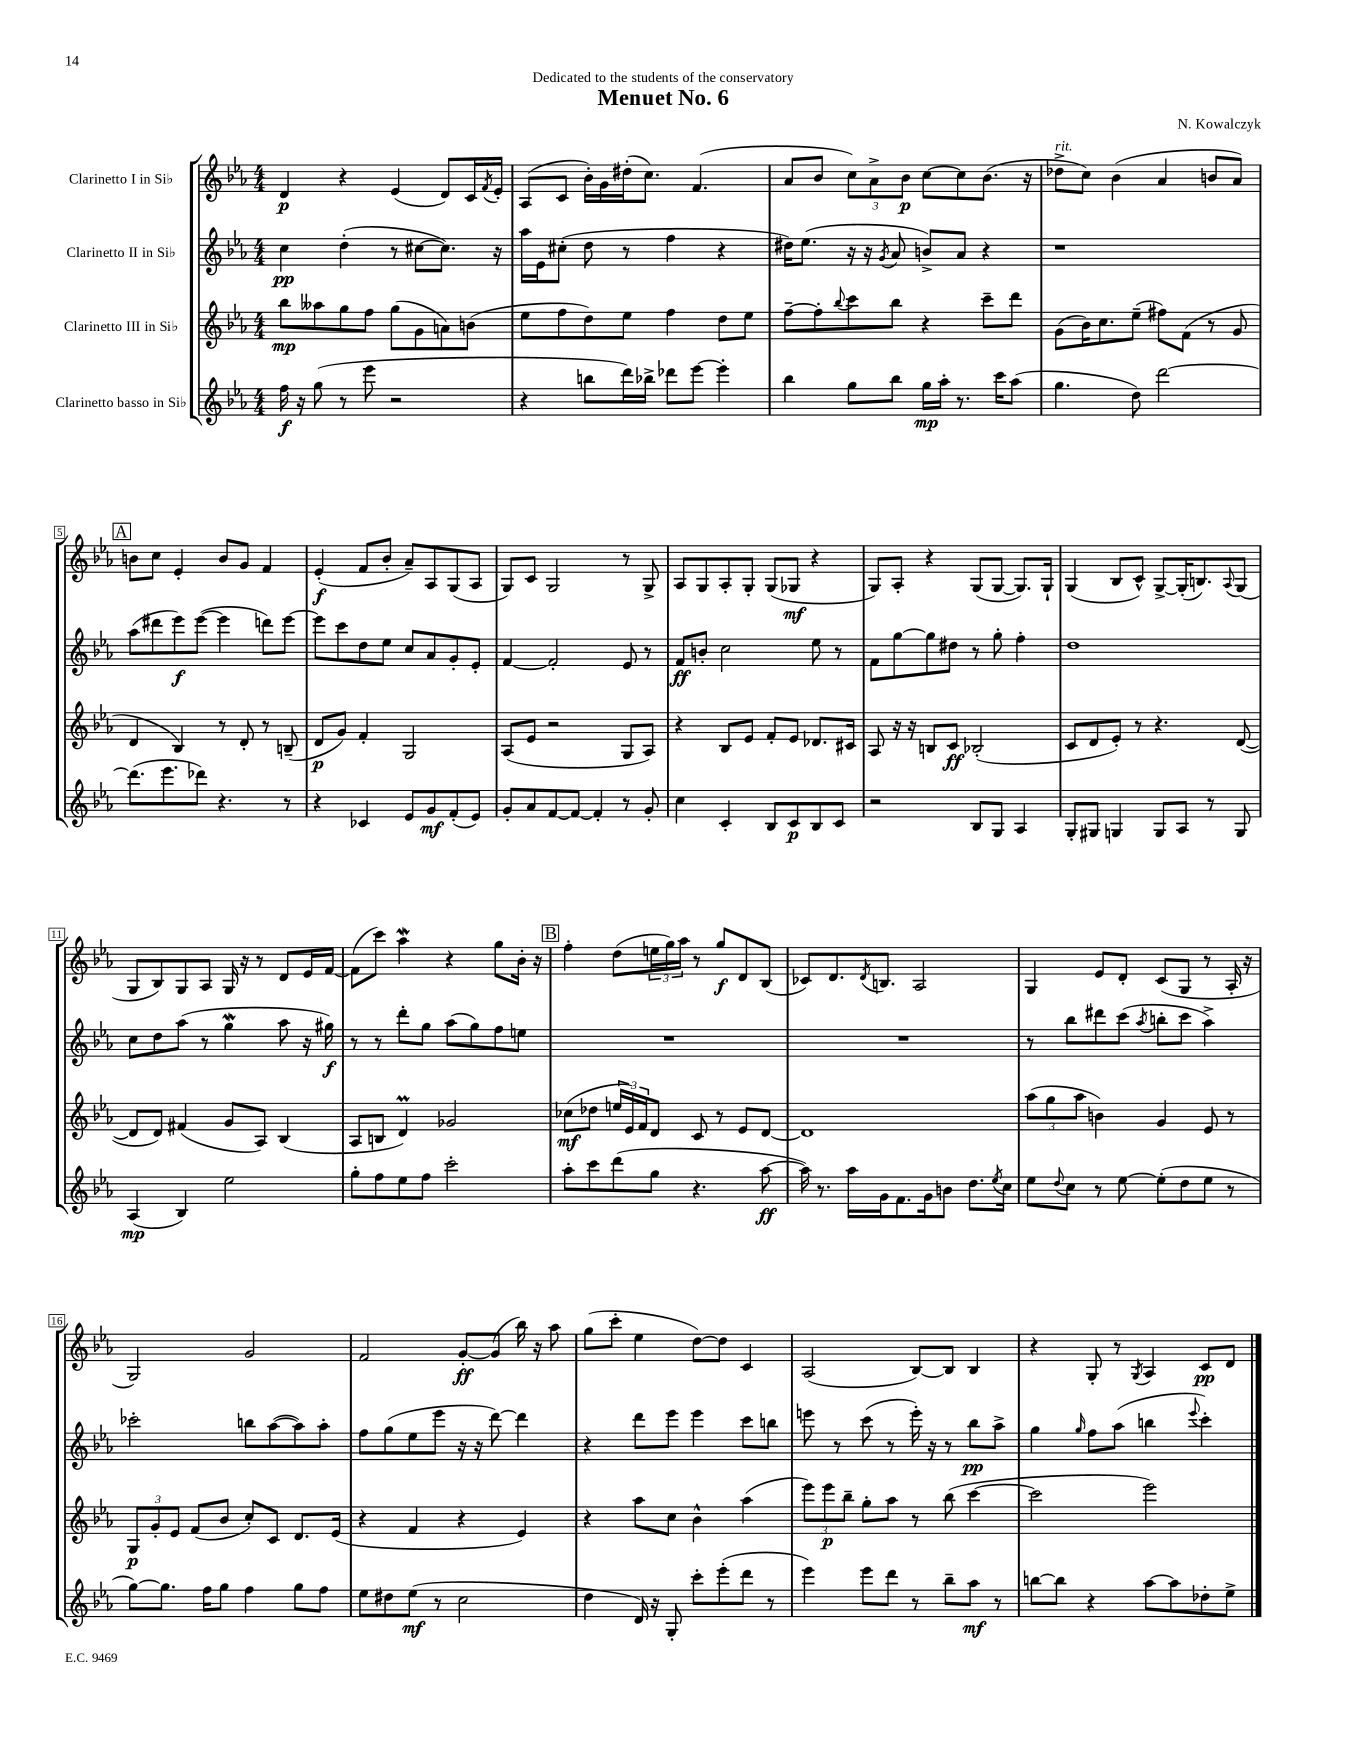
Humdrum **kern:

**kern	**kern	**kern	**kern
*staff4	*staff3	*staff2	*staff1
*clefG2	*clefG2	*clefG2	*clefG2
*k[b-e-a-]	*k[b-e-a-]	*k[b-e-a-]	*k[b-e-a-]
*M4/4	*M4/4	*M4/4	*M4/4
16ff	8bb-	4cc	4d
16r	.	.	.
(8gg	8aa--	.	.
8r	8gg	(4dd'	4r
8eee-	8ff	.	.
2r	(8gg	8r	(4e-
.	8g	[8cc#	.
.	8a)	8.cc#])	8d)
.	(8b	.	16c
.	.	.	8qf
.	.	16r	16e-'
=	=	=	=
4r	8ee-	16aa-	(8A-
.	.	16e-	.
.	8ff	(8cc#'	8c
8bb	8dd)	8dd	16b-')
.	.	.	16g
16ddd)	8ee-	8r	(16dd#'
16bb-^	.	.	8.cc)
8ddd-	4ff	4ff	.
[8eee-	.	.	(4.f
4eee-']	8dd	4r	.
.	8ee-	.	.
=	=	=	=
4bb-	[8ff~	16dd#)	8a-
.	.	(8.ee-	.
.	8ff']	.	8b-
.	8qqbb-	.	.
8gg	8ccc	16r	12cc)
.	.	16r	.
.	.	.	12a-^
.	.	8qg	.
8bb-	8bb-	8a-	.
.	.	.	12b-
16gg	4r	8b^)	[8cc
16aa-'	.	.	.
8.r	.	8a-	8cc]
.	8ccc~	4r	(8.b-
16ccc	.	.	.
(8aa-	8ddd	.	.
.	.	.	16r
=	=	=	=
4.gg	(8g	1r	8dd-^
.	16b-)	.	8cc)
.	8.cc	.	.
.	.	.	(4b-
8dd)	(8ee-~	.	.
[2ddd	8ff#)	.	4a-
.	(8f	.	.
.	8r	.	8b
.	8g	.	8a-)
=	=	=	=
(8.ddd]	4d	(8aa-	8b
.	.	8ddd#	8cc
8.eee-	.	.	.
.	4B-)	8eee-)	4e-'
8ddd-)	.	([8eee-	.
4.r	8r	4eee-]	8b
.	8d'	.	8g
.	8r	8ddd)	4f
8r	(8B~	[8eee-	.
=	=	=	=
4r	8d	8eee-]	(4e-'
.	8g)	8ccc	.
4c-	4f'	8dd	8f
.	.	8ee-	8b-'
8e-	2G	8cc	8a-~)
8g	.	8a-	8A-
(8f'	.	8g'	(8G
8e-)	.	8e-'	8A-
=	=	=	=
8g'	(8A-	[4f	8G)
8a-	8e-	.	8c
[8f	2r	2f']	2G
8f_	.	.	.
4f']	.	.	.
8r	8G	8e-	8r
8g'	8A-)	8r	8G^
=	=	=	=
4cc	4r	8f	8A-
.	.	8b'	8G
4c'	8B-	2cc	8A-'
.	8e-	.	8G'
8B-	8f'	.	(8G
8c	8e-	.	8G-
8B-	8.d-	8ee-	4r
8c	.	8r	.
.	16c#	.	.
=	=	=	=
2r	8A-	8f	8G)
.	16r	[8gg	8A-'
.	16r	.	.
.	8B	8gg]	4r
.	8c	8dd#	.
8B-	(2B-'	8r	(8G
8G	.	8gg'	[8G
4A-	.	4ff'	8.G])
.	.	.	16G`
=	=	=	=
8G'	8c	1dd	(4G
8G#	8d	.	.
4G	8e-')	.	8B-
.	8r	.	8c^^)
8G	4.r	.	[8G^
8A-	.	.	(16G']
.	.	.	8.B)
8r	.	.	.
.	.	.	8qqA-
8G	([8d	.	(8G
=	=	=	=
(4A-	8d]	8cc	8G
.	8d)	8dd	8B-)
4B-)	(4f#	(8aa-	8G
.	.	8r	8A-
2ee-	8g	4gg	16G
.	.	.	16r
.	8A-)	.	8r
.	(4B-	8aa-	8d
.	.	16r	16e-
.	.	16gg#)	[16f
=	=	=	=
8gg'	8A-	8r	(8f]
8ff	8B	8r	8ccc)
8ee-	4d)	8ddd'	4aa-
8ff	.	8gg	.
2ccc'	2g-	(8aa-	4r
.	.	8gg)	.
.	.	8ff	8gg
.	.	8ee	16b-'
.	.	.	16r
=	=	=	=
8aa-'	(8cc-	1r	4ff'
8ccc	8dd-	.	.
(8ddd	24ee	.	(8dd
.	24e-)	.	.
.	24f	.	.
8gg	8d	.	24ee
.	.	.	24gg)
.	.	.	24aa-
4.r	8c	.	8r
.	8r	.	8gg
.	8e-	.	8d
[8aa-	[8d	.	(8B-
=	=	=	=
16aa-])	1d]	1r	8c-)
8.r	.	.	.
.	.	.	8.d
16aa-	.	.	.
.	.	.	8qd
16g	.	.	8.B
8.f	.	.	.
.	.	.	2A-
16g	.	.	.
8b	.	.	.
8.dd	.	.	.
8qee-	.	.	.
16cc	.	.	.
=	=	=	=
8ee-	(12aa-	8r	4G
.	12gg	.	.
8qqdd	.	.	.
8cc	.	8bb-	.
.	12aa-	.	.
8r	4b)	8ddd#	8e-
[8ee-	.	(8ccc	8d'
.	.	8qaa-	.
(8ee-']	4g	8bb'	(8c
8dd	.	8ccc	8G
8ee-	8e-	4aa-^)	8r
8r	8r	.	16A-'
.	.	.	16r
=	=	=	=
[8gg)	12G	2ccc-'	2G)
.	12g'	.	.
8.gg]	.	.	.
.	12e-	.	.
.	(8f	.	.
16ff	.	.	.
8gg	8b-	.	.
4ff	8cc')	8bb	2g
.	8c	([8aa-	.
8gg	8.d	8aa-])	.
8ff	.	8aa-'	.
.	(16e-	.	.
=	=	=	=
8ee-	4r	8ff	2f
8dd#	.	(8gg	.
(8ee-	4f	8ee-	.
8r	.	8eee-	.
2cc	4r	16r	[8g'
.	.	16r	.
.	.	[8ddd)	(8g]
.	4e-)	4ddd]	16bb-)
.	.	.	16r
.	.	.	8aa-
=	=	=	=
4dd	4r	4r	(8gg
.	.	.	8ccc'
16d)	8aa-	8ddd	4ee-
16r	.	.	.
8G'	8cc	8eee-	.
8ccc'	4b-^^	4eee-	[8dd)
(8eee-'	.	.	8dd]
8ddd	(4aa-	8ccc	4c
8r	.	8bb	.
=	=	=	=
4eee-)	12eee-)	8eee	(2A-
.	12eee-	.	.
.	.	8r	.
.	12bb-~	.	.
8eee-	8gg'	(8ccc	.
8ddd	8aa-	8r	.
8r	8r	16eee')	[8B-)
.	.	16r	.
8bb-~	(8bb-	8r	8B-]
8aa-	[4ccc	8bb-	4B-
8r	.	8aa-^	.
=	=	=	=
[8bb	2ccc]	4gg	4r
8bb]	.	.	.
.	.	16qqgg	.
4r	.	8ff	8G'
.	.	(8aa-	8r
.	.	.	8qG
[8aa-	2eee-)	4bb	4A-
8aa-]	.	.	.
.	.	8qqeee-	.
8dd-'	.	4ccc')	8c
8ee-^	.	.	8d
==	==	==	==
*-	*-	*-	*-
